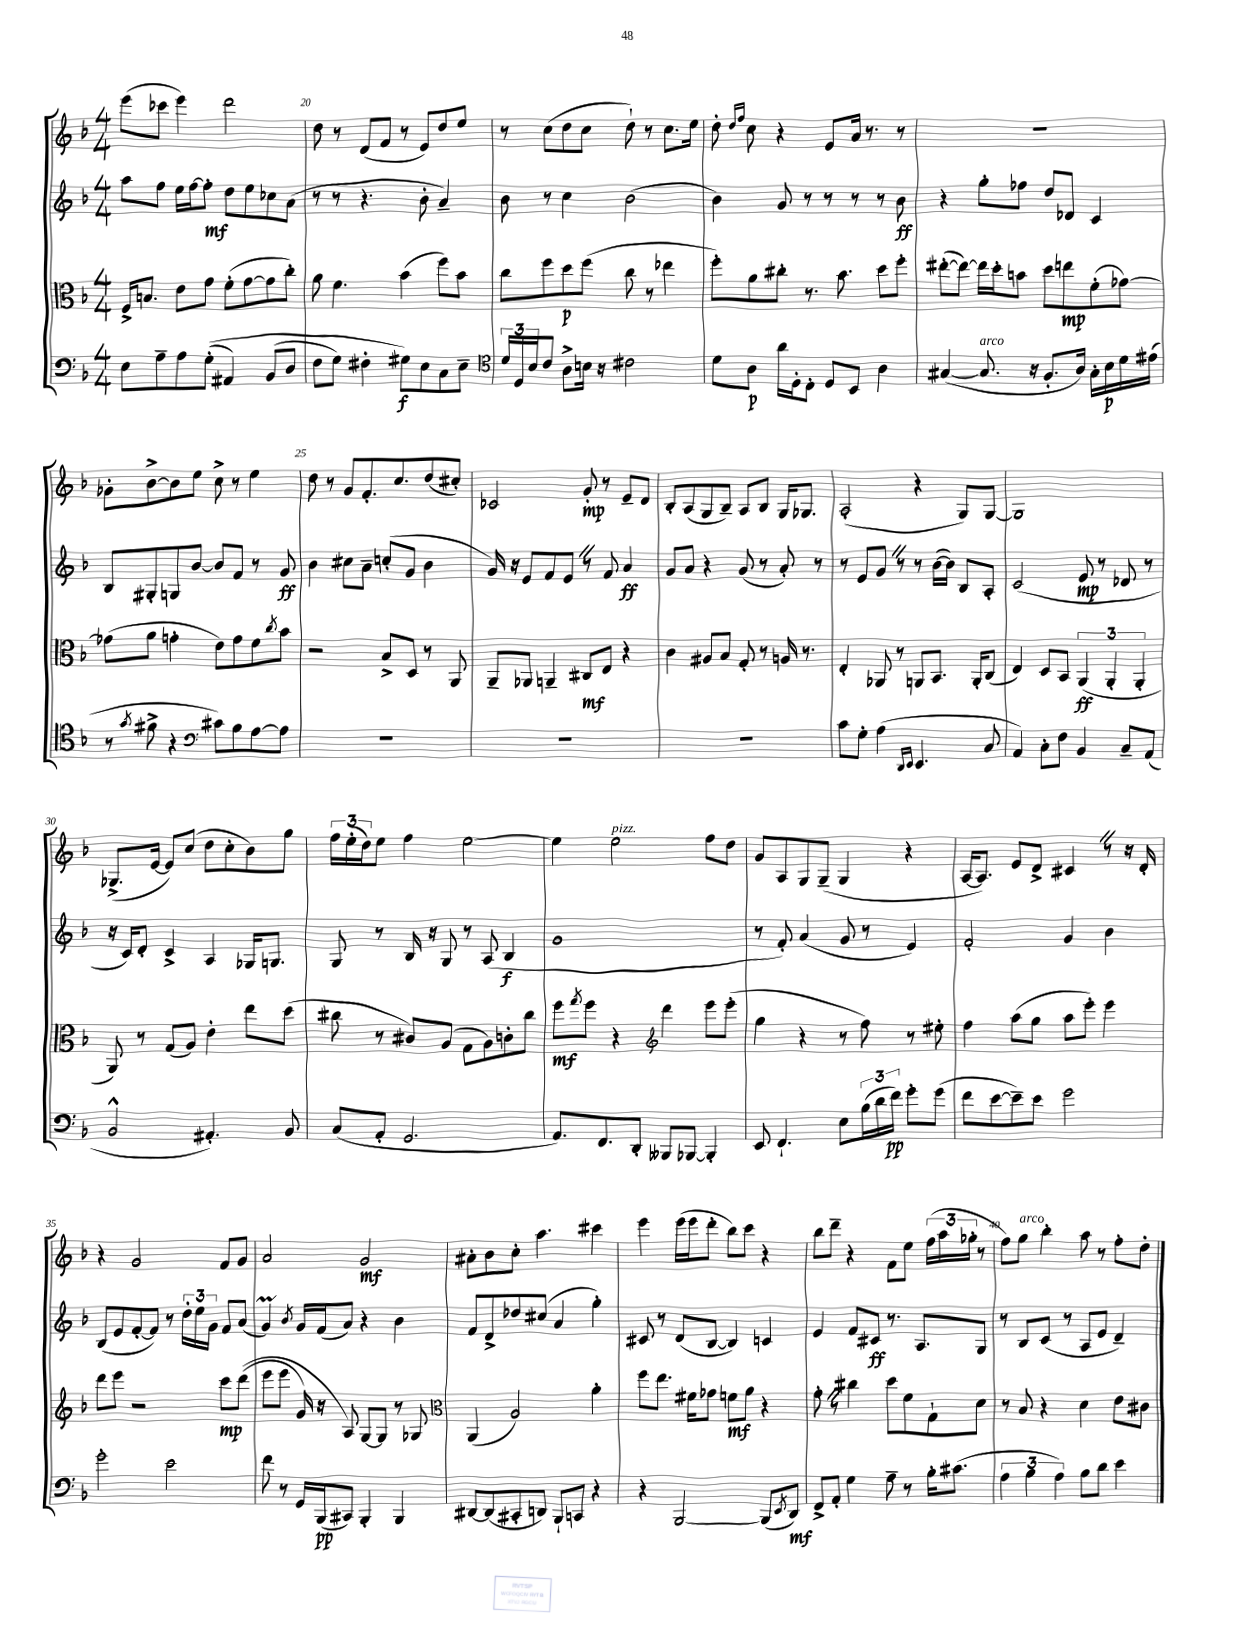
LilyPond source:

<<
\new StaffGroup <<
\new Staff = "s0" {
    \clef treble \key f \major \numericTimeSignature \time 4/4
    e'''8( ces'''8 e'''4) d'''2 |
    d''8 r8 d'8( f'8 r8 e'8) d''8 e''8 |
    r8 c''8( d''8 c''8 d''8-!) r8 c''8. e''16 |
    d''8-. \grace { d''16 f''16 } c''8 r4 e'8 a'16 r8. r8 |
    R1 |
    ges'8-. bes'8~-> bes'8 e''8 c''8-> r8 e''4 |
    d''8 r8 g'8 f'8.-. c''8. d''8( cis''8-.) |
    ces'2 g'8-.\mp r8 e'8-- d'8 |
    bes8-. a8( g8 bes8--) a8 bes8 g16 ges8. |
    a2-.( r4 g8) g8~ |
    g1 |
    ges8.->( e'16~ e'8) c''8( d''8 c''8-. bes'8) g''8 |
    \tuplet 3/2 { f''16 e''16-.( d''16) } e''8 f''4 e''2~ |
    e''4 e''2^\markup { \italic "pizz." } f''8 d''8 |
    g'8 a8 g8 g8--( g4 r4 |
    a16~ a8.) e'8 d'8-> cis'4 \once \override BreathingSign.text = \markup { \musicglyph "scripts.caesura.straight" } \breathe r8 r16 d'16-. |
    r4 g'2 f'8 g'8 |
    a'2 g'2\mf |
    ais'8-. bes'8 c''8-. a''4. cis'''4 |
    e'''4 e'''16( e'''16 d'''8-. bes''8) c'''8 r4 |
    bes''8 d'''8-- r4 f'8 e''8 \tuplet 3/2 { f''16( a''16 ges''16-. } r8 |
    f''8) g''8^\markup { \italic "arco" } bes''4-. a''8 r8 f''8-. d''8-. \bar "|." |
}
\new Staff = "s1" {
    \clef treble \key f \major \numericTimeSignature \time 4/4
    a''8 f''8 e''16 f''16~ f''8-.\mf d''8 e''8 ces''8 a'8( |
    r8 r8 r4. bes'8-. a'4--) |
    bes'8 r8 c''4 bes'2( |
    bes'4) g'8 r8 r8 r8 r8 bes'8\ff |
    r4 g''8-. fes''8 d''8 des'8 c'4 |
    bes8 gis8-. g8 bes'8~ bes'8 f'8 r8 g'8\ff |
    bes'4 cis''8 a'8-- c''8-.( g'8 bes'4 |
    g'16) r16 e'8 f'8 e'8 \once \override BreathingSign.text = \markup { \musicglyph "scripts.caesura.straight" } \breathe r8 f'8 a'4\ff |
    g'8 a'8 r4 g'8( r8 a'8-.) r8 |
    r8 e'8 g'8 \once \override BreathingSign.text = \markup { \musicglyph "scripts.caesura.straight" } \breathe r8 r8 bes'16~( bes'16) bes8 a8-. |
    c'2( e'8\mp r8 des'8 r8 |
    r16 c'16) d'8-. c'4-> a4 ges16 g8. |
    g8 r8 bes16 r16 g8 r8 a8( bes4\f |
    g'1 |
    r8 f'8-.) a'4( g'8 r8 e'4) |
    f'2-. g'4 bes'4 |
    bes8( e'8 f'8~-. f'8) r8 \tuplet 3/2 { d''16-. e''16 g'16 } f'8 a'8( |
    g'4\prall) \acciaccatura { bes'8 } g'16 f'16( a'8) r4 bes'4 |
    f'8 d'8-> des''8 cis''8( a'4 g''4-.) |
    cis'8 r8 d'8( bes8~ bes4) c'4 |
    e'4 f'8 cis'8\ff r8. a8. g8 |
    r8 bes8 c'8( r8 a8 e'8 d'4--) \bar "|." |
}
\new Staff = "s2" {
    \clef alto \key f \major \numericTimeSignature \time 4/4
    f16-> b8. e'8 g'8 f'8-.( g'8~ g'8 c''8-.) |
    a'8 f'4. bes'4( f''8) bes'8 |
    c''8 f''8 d''8\p f''8( c''8 r8 ees''4 |
    f''8-.) a'8 cis''8-. r8. bes'8. d''8 f''8-. |
    eis''8~-.( eis''8~) eis''16 d''16-. b'8 d''8 e''8\mp f'8-.( ges'8~) |
    ges'8( a'8 g'4-. e'8) g'8 f'8 \acciaccatura { c''8 } bes'8 |
    r2 bes8-> d8 r8 a,8 |
    a,8-- aes,8 a,4-- cis8\mf e8 r4 |
    c'4 ais8 bes8 g8-. r8 a16 r8. |
    e4-. aes,8 r8 a,8 bes,8. a,16-. c8( |
    e4) d8 bes,8 \tuplet 3/2 { a,4\ff( a,4-. a,4-. } |
    a,8) r8 g8( a8) e'4-. e''8 d''8( |
    cis''8 r8 cis'8) a8( g8 a8) c'8-. cis''8 |
    f''8\mf \acciaccatura { g''8 } f''8 r4 \clef treble d'''4 e'''8 e'''8-.( |
    g''4 r4 r8 f''8) r8 eis''8-. |
    f''4 a''8( g''8 a''8 e'''8-.) e'''4 |
    d'''8 e'''8 r2 c'''8\mp d'''8(\( |
    e'''8 e'''8 g'16) r16 a8\) g8~ g8 r8 ges8 |
    \clef alto a,4( a2) a'4-. |
    f''8 e''8. fis'16 ges'8 f'8\mf a'8 r4 |
    g'8-. \once \override BreathingSign.text = \markup { \musicglyph "scripts.caesura.straight" } \breathe r8 cis''4 d''8 f'8 g8-! d'8 |
    r8 bes8 r4 d'4 e'8 cis'8 \bar "|." |
}
\new Staff = "s3" {
    \clef bass \key f \major \numericTimeSignature \time 4/4
    e8 a8-- a8 g8-.(\( ais,4) bes,8( d8 |
    f8 g8) fis4-. gis8\f\) e8 c8 e8-- |
    \clef tenor \tuplet 3/2 { d'16 d16 bes16 } c'8 a8-> b16 r16 cis'2 |
    d'8 a8\p a'16 d16-. c8-. d8 bes,8 a4 |
    gis4~( gis8.^\markup { \italic "arco" } r16 f8.-. a16) gis16-. bes16\p d'16 eis'16( |
    r8 \acciaccatura { g'8 } fis'8-> r4 \clef bass cis'8) bes8 a8~ a8 |
    R1 |
    R1 |
    R1 |
    c'8 g8-. a4( \grace { d,16 e,16 } e,4. c8 |
    a,4) c8-. f8 bes,4 c8-- a,8( |
    bes,2-^ ais,4.-.) bes,8 |
    c8( a,8-. g,2. |
    a,8.) f,8. d,8-. beses,,8 bes,,8~ bes,,4-. |
    e,8 f,4.-! e8 \tuplet 3/2 { bes16( d'16 f'16\pp) } g'8-. g'8( |
    f'8 e'8~ e'8--) e'8 g'2 |
    g'2-. e'2 |
    f'8 r8 g,16 bes,,16\pp( cis,8) bes,,4-. bes,,4 |
    dis,8~ dis,8( cis,8-. d,8) bes,,8-! c,8 r4 |
    r4 bes,,2~ bes,,8( \acciaccatura { e,8 } d,8\mf) |
    f,8-> a,8-. g4 a8-- r8 bes16-. cis'8.( |
    \tuplet 3/2 { a4 bes4 a4) } bes8 d'8 e'4 \bar "|." |
}
>>
>>
\layout { \context { \Score currentBarNumber = #19 \override BarNumber.break-visibility = ##(#f #t #t) barNumberVisibility = #(every-nth-bar-number-visible 5) } }
